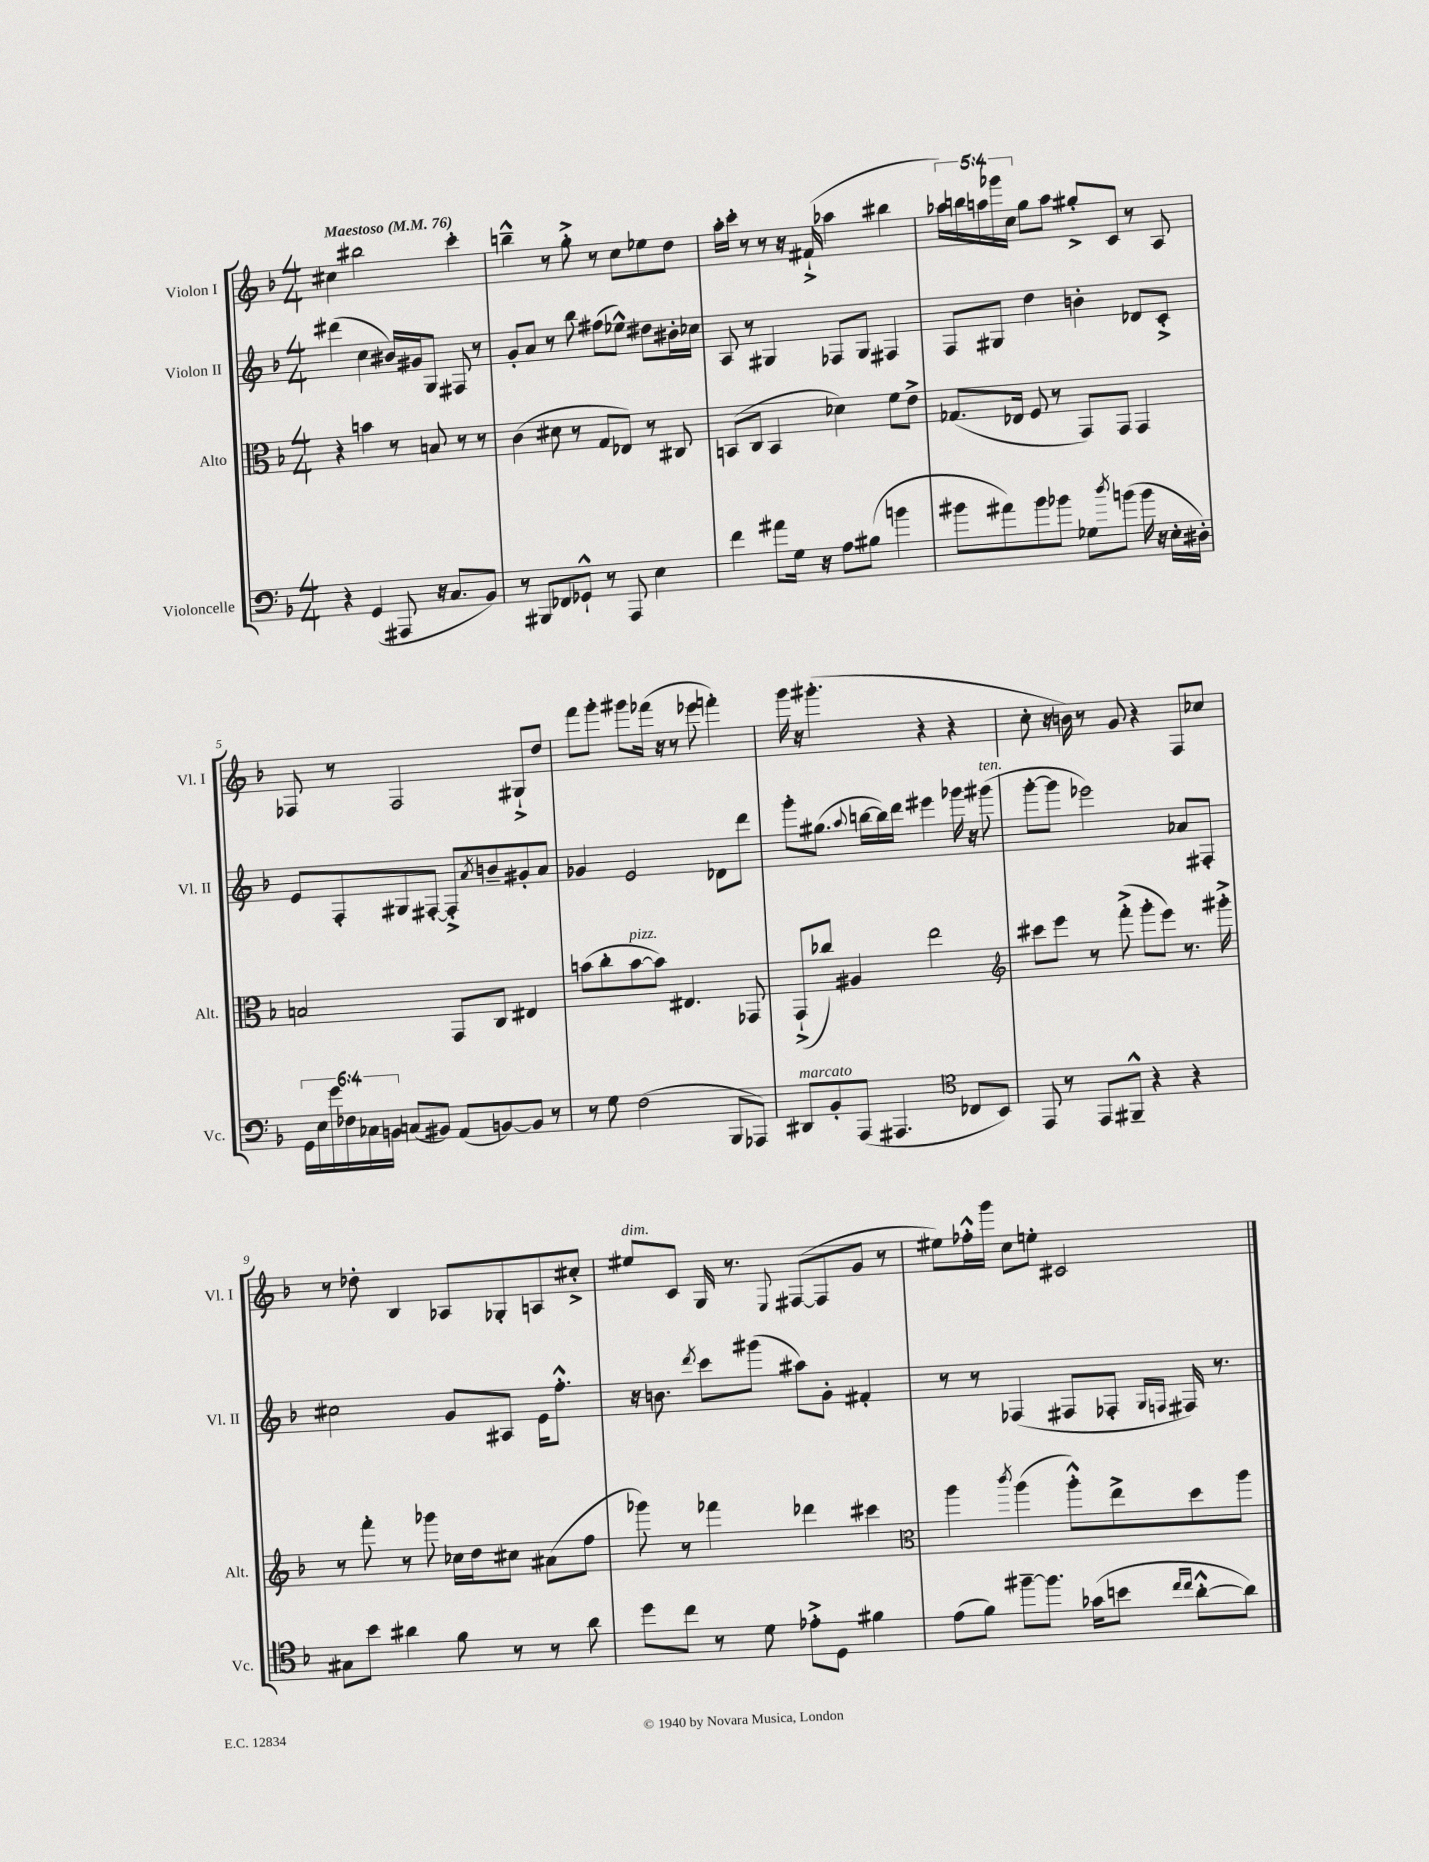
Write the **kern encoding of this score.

**kern	**kern	**kern	**kern
*staff4	*staff3	*staff2	*staff1
*clefF4	*clefC3	*clefG2	*clefG2
*k[b-]	*k[b-]	*k[b-]	*k[b-]
*M4/4	*M4/4	*M4/4	*M4/4
*MM76	*MM76	*MM76	*MM76
4r	4r	(4ddd#	4cc#
(4GG	4b	4cc	2bb#
8AAA#	8r	16b#)	.
.	.	16g#	.
16r	8B	8G	.
8.C	.	.	.
.	8r	8F#	4ccc'
8BB-)	8r	8r	.
=	=	=	=
8r	(4c	8g'	4bb~^^
8BBB#	.	8a	.
8FF-	8d#	8r	8r
8GG-`^^	8r	8bb-	8gg'^
8r	8G	(8ff#	8r
8AAA	8E-)	8ee-^^)	8cc
4E	8r	8dd#	8ee-
.	8C#	16b#'	8dd
.	.	16cc-	.
=	=	=	=
4f	(8BB	8A	16aa'
.	.	.	16ccc'
.	8C	8r	8r
8a#	4BB	4G#	8r
16G	.	.	16r
16r	.	.	(16f#`^
8A	4d-)	8F-	4aa-
(8B#	.	8G#	.
4b	8f	4F#	4bb#
.	8e^	.	.
=	=	=	=
8b#	(8.G-	8F	20aa-)
.	.	.	20bb
.	.	.	20aa
8a#)	.	8G#	.
.	.	.	20ggg-
.	16E-	.	.
.	.	.	20cc
8b#	8F	4dd	8gg
8b-	8r	.	8aa
8G-	8GG)	4b'	8gg#'^
8qdd	.	.	.
(8b	8GG	.	8c
16b	4GG	8d-	8r
16r	.	.	.
16E'	.	8c'^	8A
16D#')	.	.	.
=	=	=	=
24GG	2B	8e	8F-
24E	.	.	.
24g	.	.	.
24F-	.	8F'	8r
24C-	.	.	.
24BB	.	.	.
(8C	.	8G#	2F-
8BB#)	.	[8F#'	.
(8AA	8GG	8F#'^]	.
.	.	8qa	.
[8BB)	8C	8b~	.
8BB]	4E#	8g#'	8G#`^
8r	.	8a	8dd
=	=	=	=
8r	(8b	4g-	8fff
8G	8cc'	.	8ggg'
(2F	[8b	2e	8ggg#
.	8b])	.	(16fff-
.	.	.	16r
.	4.E#	.	8r
.	.	.	8eee-
8BBB-	.	8d-	4fff')
8AAA-)	8GG-	8ddd	.
=	=	=	=
8DD#	(8GG`^	8ggg'	16ggg
.	.	.	16r
8BB-'	8cc-)	(8.gg#	(4.ggg#'
(8AAA	4A#	.	.
.	.	8qqaa	.
.	.	[16bb	.
4.AAA#	.	16bb])	.
.	.	16ddd	.
.	2ee	4eee#	4r
*clefC4	*	*	*
8C-	.	16ggg-	4r
.	.	16r	.
8BB-)	.	(8ggg#	.
=	=	=	=
*	*clefG2	*	*
8EE	8ccc#	[8ggg'	8cc'
8r	8eee	8ggg]	16r
.	.	.	16b)
8EE	8r	2eee-)	8r
8FF#~^^	(8fff'^	.	8g
4r	8ggg'	.	4r
.	8eee)	.	.
4r	8.r	8a-	8F
.	.	8F#'	8cc-
.	16ggg#'^	.	.
=	=	=	=
8G#	8r	2cc#	8r
8b-	8fff'	.	8dd-'
4a#	8r	.	4B-
.	8ggg-	.	.
8f	16cc-	8g	8A-
.	16dd	.	.
8r	8cc#	8A#	8G-'
8r	(8a#	16e	8A
.	.	8.ff'^^	.
8a#	8ff	.	8cc#'^
=	=	=	=
8dd	8ggg-)	16r	8ee#
.	.	8.b	.
8cc	8r	.	8c
.	.	8qddd	.
8r	4fff-	8ccc	16G
.	.	.	8.r
8d	.	(8ggg#	.
.	.	.	8qqE
8e-'^	4ddd-	8aa#)	([8F#
8D	.	8g'	8F#]
4f#	4ccc#	4f#'	8g
.	.	.	8r
=	=	=	=
*	*clefC3	*	*
(8e	4aa	8r	8ee#)
8f)	.	8r	16ff-'^^
.	.	.	16ggg
.	8qccc	.	.
[8ff#~	(4aa	(4F-	8cc
8.ff#]	.	.	8ee'
.	8aa'^^)	8F#	2c#
(16g-	.	.	.
8b	8ee^	8F-'	.
16qqcc	.	16qqG	.
16qqcc	.	16qqF	.
[8a'^^	8dd	16F#)	.
.	.	8.r	.
8a])	8aa	.	.
==	==	==	==
*-	*-	*-	*-
